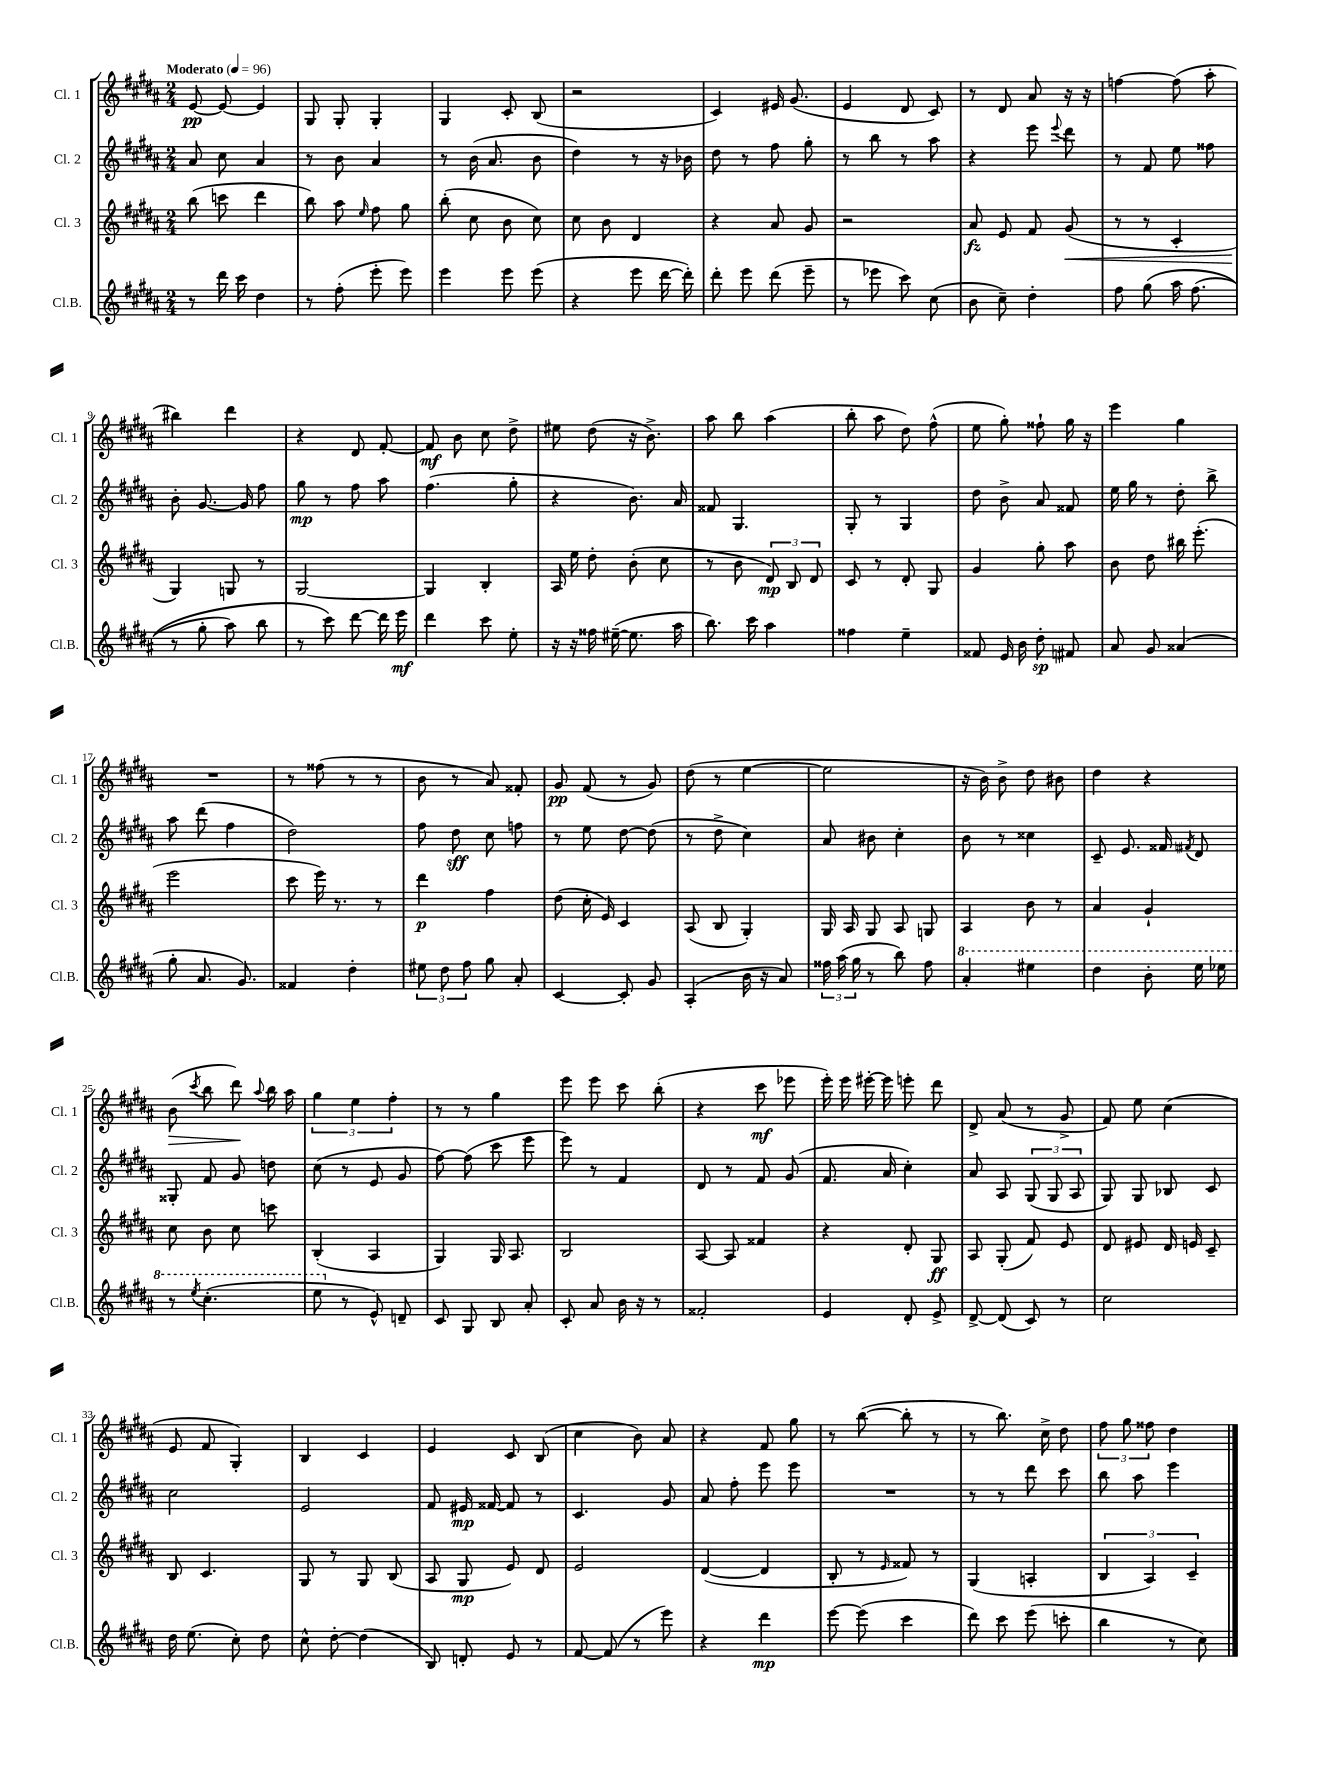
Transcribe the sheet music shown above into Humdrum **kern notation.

**kern	**kern	**kern	**kern
*staff4	*staff3	*staff2	*staff1
*clefG2	*clefG2	*clefG2	*clefG2
*k[f#c#g#d#a#]	*k[f#c#g#d#a#]	*k[f#c#g#d#a#]	*k[f#c#g#d#a#]
*M2/4	*M2/4	*M2/4	*M2/4
*MM96	*MM96	*MM96	*MM96
8r	(8bb	8a#	[8e
16ddd#	8ccc	8cc#	8e_
16ccc#	.	.	.
4dd#	4ddd#	4a#	4e]
=	=	=	=
8r	8bb)	8r	8G#
(8ff#'	8aa#	8b	8G#'
.	16qqee	.	.
8eee'	8ff#	4a#	4G#'
8eee)	8gg#	.	.
=	=	=	=
4eee	(8bb'	8r	4G#
.	8cc#	(16b	.
.	.	8.a#	.
8eee	8b	.	8c#'
(8eee	8cc#)	8b	(8B
=	=	=	=
4r	8cc#	4dd#)	2r
.	8b	.	.
8eee	4d#	8r	.
[16ddd#	.	16r	.
16ddd#'])	.	16b-	.
=	=	=	=
8ddd#'	4r	8dd#	4c#)
8eee	.	8r	.
(8ddd#	8a#	8ff#	16e#
.	.	.	(8.g#
8eee~	8g#	8gg#'	.
=	=	=	=
8r	2r	8r	4e
8eee-	.	8bb	.
8ccc#)	.	8r	8d#
(8cc#	.	8aa#	8c#)
=	=	=	=
8b	8a#	4r	8r
8cc#~)	8e	.	8d#
4dd#'	8f#	8eee	8a#
.	.	8qqeee	.
.	(8g#	8ddd#	16r
.	.	.	16r
=	=	=	=
8ff#	8r	8r	[4ff
&(8gg#	8r	8f#	.
16aa#	4c#'	8ee	(8ff]
(8.ff#	.	.	.
.	.	8ff##	8aa#'
=	=	=	=
8r	4G#)	8b'	4bb#)
8gg#'	.	[8.g#	.
8aa#)	8G	.	4ddd#
.	.	16g#]	.
8bb	8r	8ff#	.
=	=	=	=
8r	[2G#	8gg#	4r
8ccc#&)	.	8r	.
[8ddd#	.	8ff#	8d#
16ddd#]	.	8aa#	[8f#'
16eee	.	.	.
=	=	=	=
4ddd#	4G#]	(4.ff#	8f#]
.	.	.	8b
8ccc#	4B'	.	8cc#
8ee'	.	8gg#'	8dd#^
=	=	=	=
16r	16A#	4r	8ee#
16r	16ee	.	.
16ff##	8dd#'	.	(8dd#
([16ee#~	.	.	.
8.ee#]	(8b'	8.b)	16r
.	.	.	8.b^)
.	8cc#	.	.
16aa#	.	16a#	.
=	=	=	=
8.bb)	8r	8f##	8aa#
.	8b	4.G#	8bb
16ccc#	.	.	.
4aa#	12d#)	.	(4aa#
.	12B	.	.
.	12d#	.	.
=	=	=	=
4ff##	8c#	8G#'	8bb'
.	8r	8r	8aa#
4ee~	8d#'	4G#	8dd#)
.	8G#	.	(8ff#^^
=	=	=	=
8f##	4g#	8dd#	8ee
16e	.	8b^	8gg#')
16b	.	.	.
8dd#'	8gg#'	8a#	8ff##`
8f#	8aa#	8f##	16gg#
.	.	.	16r
=	=	=	=
8a#	8b	16ee	4eee
.	.	16gg#	.
8g#	8dd#	8r	.
(4a##	16bb#	8dd#'	4gg#
.	(8.eee'	.	.
.	.	8bb^	.
=	=	=	=
8gg#'	2eee	8aa#	2r
8.a#	.	(8ddd#	.
.	.	4ff#	.
8.g#)	.	.	.
=	=	=	=
4f##	8ccc#	2dd#)	8r
.	16eee)	.	(8ff##
.	8.r	.	.
4dd#'	.	.	8r
.	8r	.	8r
=	=	=	=
12ee#	4ddd#	8ff#	8b
12dd#	.	.	.
.	.	8dd#	8r
12ff#	.	.	.
8gg#	4ff#	8cc#	8a#)
8a#'	.	8ff	8f##'
=	=	=	=
[4c#	(8dd#	8r	8g#
.	16cc#'	8ee	(8f#
.	16e)	.	.
8c#']	4c#	[8dd#	8r
8g#	.	(8dd#]	8g#)
=	=	=	=
(4A#'	(8A#	8r	(8dd#
.	8B	8dd#^	8r
16b	4G#')	4cc#)	[4ee
16r	.	.	.
8a#)	.	.	.
=	=	=	=
24ff##	16G#	8a#	2ee]
(24aa#	.	.	.
.	16A#	.	.
24gg#	.	.	.
8r	8G#	8b#	.
8bb)	8A#	4cc#'	.
8ff##	8G	.	.
=	=	=	=
4aa#'	4A#	8b	16r
.	.	.	16b)
.	.	8r	8b^
4eee#	8b	4cc##	8dd#
.	8r	.	8b#
=	=	=	=
4ddd#	4a#	8c#~	4dd#
.	.	8.e	.
8bb'	4g#`	.	4r
.	.	16f##	.
.	.	8qf#	.
16eee	.	8d#	.
16eee-	.	.	.
=	=	=	=
8r	8cc#	8G##'	(8b
8qeee	.	.	8qccc#
(4.ccc#'	8b	8f#	8bb
.	8cc#	8g#	8ddd#)
.	.	.	8qqaa#
.	8ccc	8dd	16bb
.	.	.	16aa#
=	=	=	=
8eee	(4B'	(8cc#	6gg#
8r	.	8r	.
.	.	.	6ee
8e^^)	4A#	8e	.
.	.	.	6ff#'
8d~	.	8g#	.
=	=	=	=
8c#	4G#)	[8ff#)	8r
8G#	.	(8ff#]	8r
8B	16G#	8ccc#	4gg#
.	8.A#	.	.
8a#'	.	8eee	.
=	=	=	=
8c#'	2B	8eee)	8eee
8a#	.	8r	8eee
16b	.	4f#	8ccc#
16r	.	.	.
8r	.	.	(8bb'
=	=	=	=
2f##'	[8A#	8d#	4r
.	8A#]	8r	.
.	4f##	8f#	8ccc#
.	.	(8g#	8eee-
=	=	=	=
4e	4r	8.f#	16eee')
.	.	.	16eee
.	.	.	[16eee#'
.	.	16a#	16eee#]
8d#'	8d#'	4cc#')	8eee'
8e^	8G#	.	8ddd#
=	=	=	=
[8d#^	8A#	8a#	8d#^
(8d#]	(8G#'	8A#	(8a#
8c#)	8f#)	(12G#	8r
.	.	12G#	.
8r	8e	.	8g#^
.	.	12A#	.
=	=	=	=
2cc#	8d#	8G#)	8f#)
.	8e#	8G#	8ee
.	16d#	8B-	(4cc#
.	16e	.	.
.	8c#~	8c#	.
=	=	=	=
16dd#	8B	2cc#	8e
(8.ee	.	.	.
.	4.c#	.	8f#
8cc#')	.	.	4G#')
8dd#	.	.	.
=	=	=	=
8cc#^^	8G#	2e	4B
[8dd#'	8r	.	.
(4dd#]	8G#	.	4c#
.	(8B	.	.
=	=	=	=
8B)	8A#	8f#	4e
8d'	8G#	16e#	.
.	.	[16f##	.
8e	8e)	8f##]	8c#
8r	8d#	8r	(8B
=	=	=	=
[8f#	2e	4.c#	4cc#
(8f#]	.	.	.
8r	.	.	8b)
8eee)	.	8g#	8a#
=	=	=	=
4r	([4d#	8a#	4r
.	.	8ff#'	.
4ddd#	4d#]	8eee	8f#
.	.	8eee	8gg#
=	=	=	=
[8eee	8B'	2r	8r
(8eee]	8r	.	([8bb
.	16qqe	.	.
4ccc#	8f##)	.	8bb']
.	8r	.	8r
=	=	=	=
8ddd#)	(4G#	8r	8r
8ccc#	.	8r	8.bb)
(8eee	4A'	8ddd#	.
.	.	.	16cc#^
8ccc'	.	8ccc#	8dd#
=	=	=	=
4bb	6B	8bb	12ff#
.	.	.	12gg#
.	.	8aa#	.
.	6A#)	.	12ff##
8r	.	4eee	4dd#
.	6c#~	.	.
8cc#)	.	.	.
==	==	==	==
*-	*-	*-	*-
